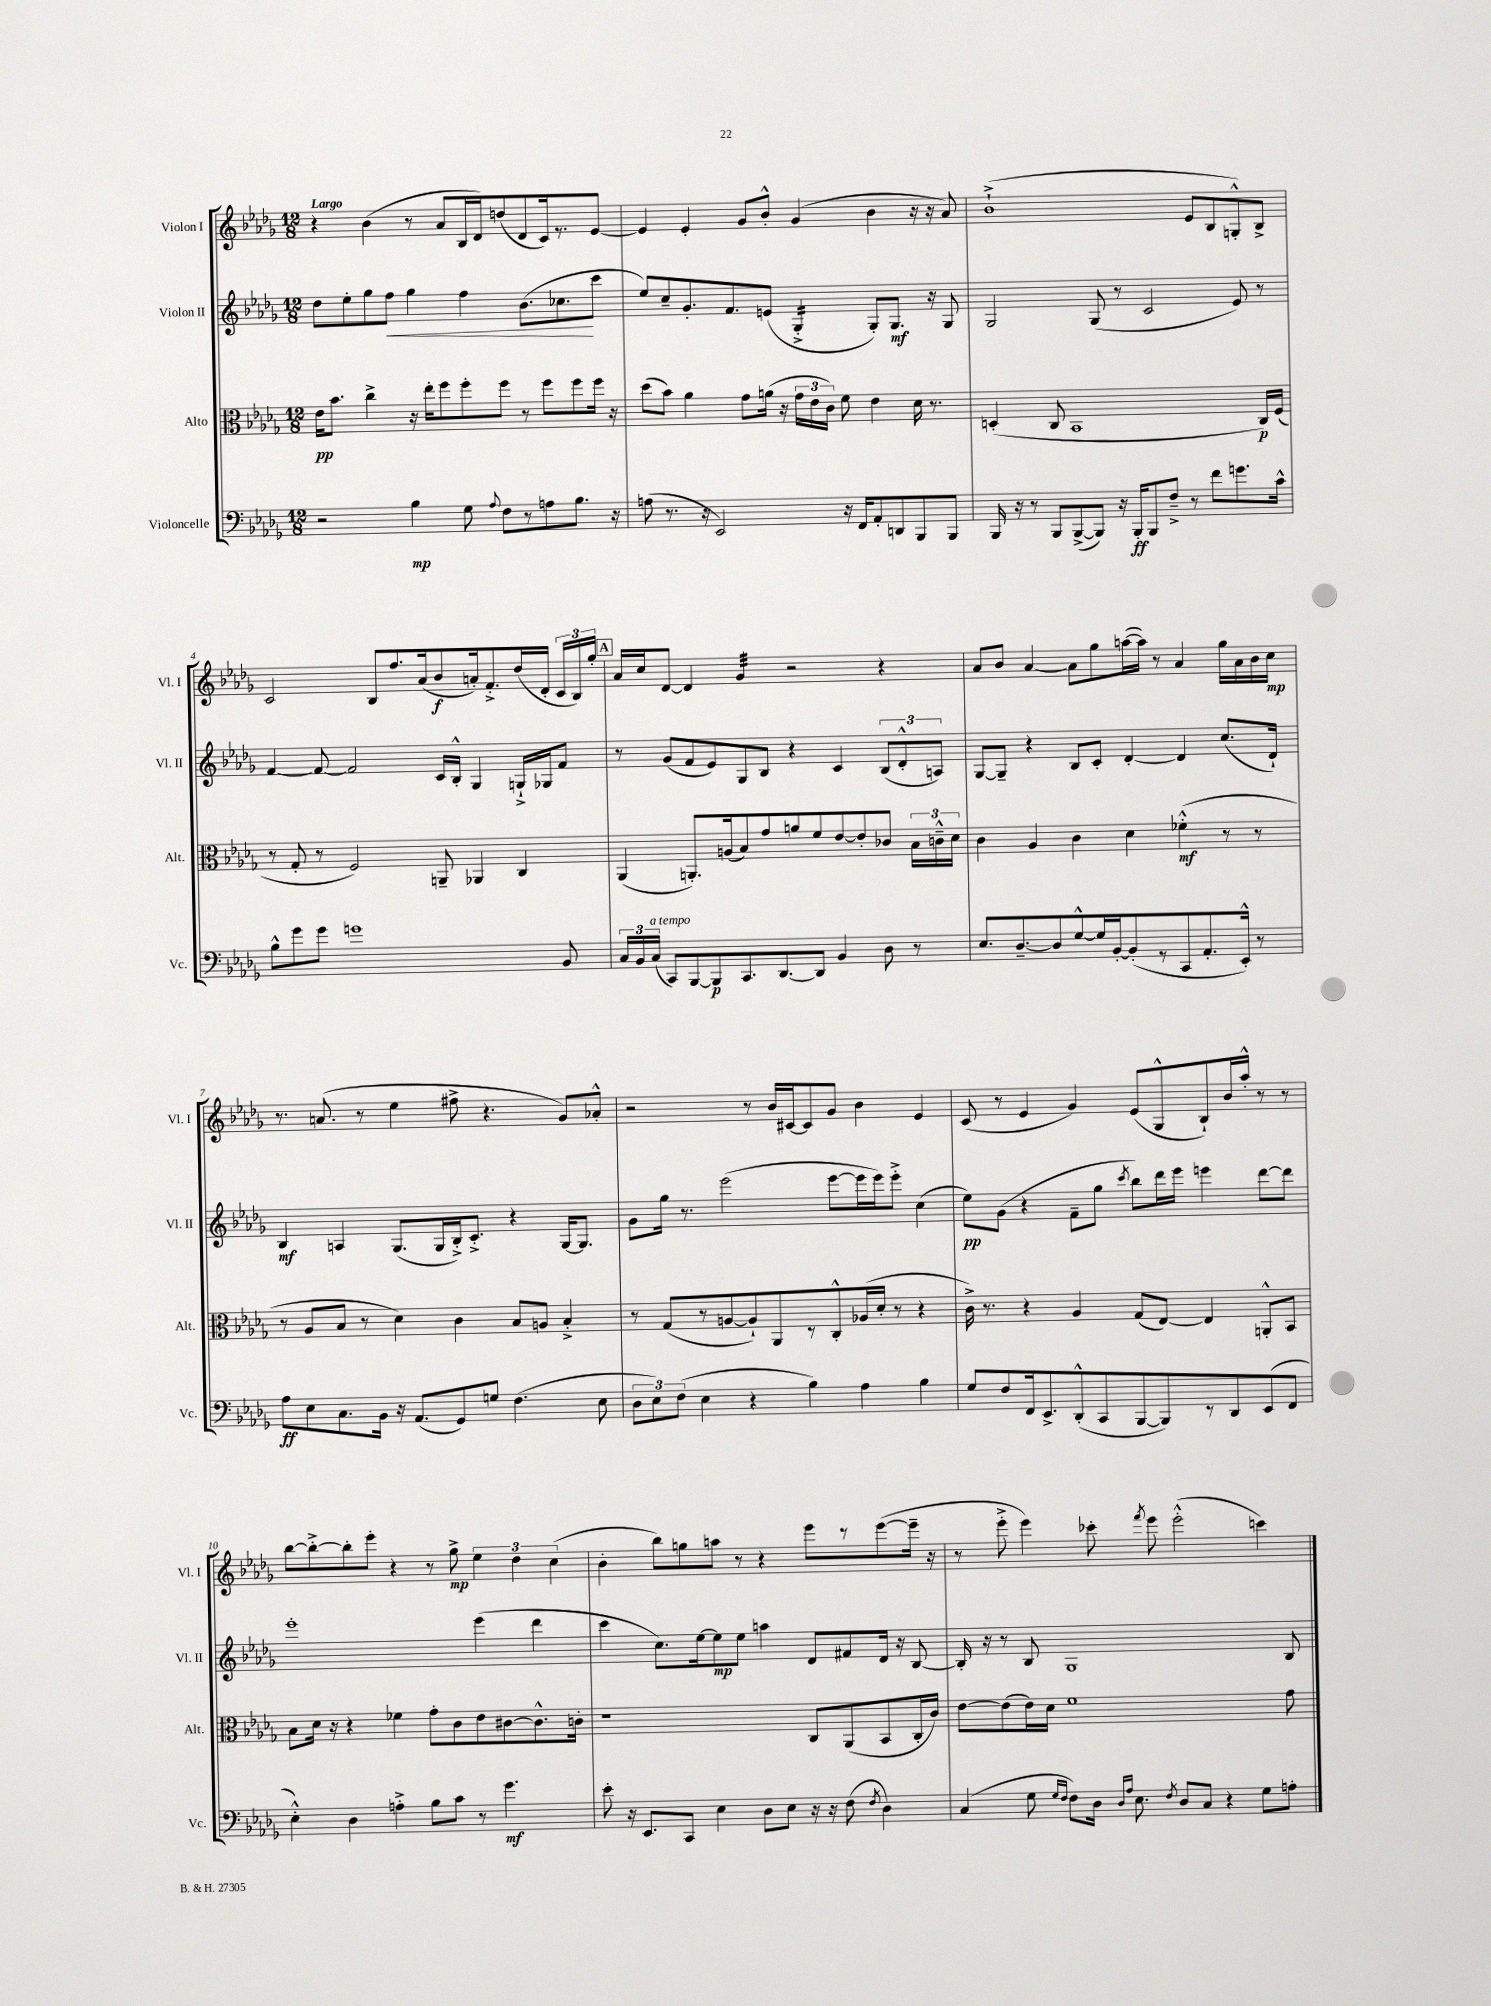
<<
\new StaffGroup <<
\new Staff = "s0" \with { instrumentName = "Violon I" shortInstrumentName = "Vl. I" } {
    \clef treble \key des \major \numericTimeSignature \time 12/8 \tempo "Largo"
    \autoBeamOff r4 bes'4( r8 aes'8[ bes16 des'16) d''8( des'8 c'16) r8. ees'8]~ |
    ees'4 ees'4-. ges'8[ bes'8]-.-^ ges'4( bes'4 r16 r16 aes'8) |
    bes'1-!->( ees'8[ bes8 g8-.-^) bes8]-> |
    c'2 bes8[ f''8. aes'16( bes'8\f a'16-.) f'8.-.-> des''16( des'16]-. \tuplet 3/2 { c'16[ bes16) ges''16]-. } |
    \mark \markup { \box "A" } aes'16[ c''16 des'8]~ des'4 ges'4:32 r2 r4 |
    aes'8[ bes'8] aes'4~ aes'8[ ges''8 a''16~( a''16]) r8 aes'4 ges''16[ aes'16 bes'16 c''16]\mp |
    r8. a'8.( r8 ees''4 fis''8-> r4. ges'8[) aes'8]-.-^ |
    r2 r8 bes'16[ cis'16~ cis'8 ges'8] bes'4 ees'4 |
    c'8( r8 ees'4 ges'4) ees'8[( ges8-^ bes8-!) bes'16 aes''16]-.-^ r8 r8 |
    bes''8[~ bes''8~-.-> bes''8-. ees'''8]-. r4 r8 ges''8->\mp \tuplet 3/2 { ees''4 des''4 c''4( } |
    bes'4-. bes''8[) g''8 a''8] r8 r4 ees'''8[ r8 ees'''8~( ees'''16]-- r16 |
    r8 ees'''8-.-> ees'''4) ces'''8-. \acciaccatura { f'''8 } ees'''8 ees'''2-.-^( c'''4) \bar "|." |
}
\new Staff = "s1" \with { instrumentName = "Violon II" shortInstrumentName = "Vl. II" } {
    \clef treble \key des \major \numericTimeSignature \time 12/8
    \autoBeamOff des''8[ ees''8-. ges''8 f''8]\< ges''4 f''4 bes'8.[( ces''8.\! c'''8] |
    ees''8[) c''8-- ges'8.-. f'8. e'8]( ges4:16-.-> ges8[-.) ges8.]\mf r16 ges8 |
    ges2 ges8( r8 c'2 ees'8) r8 |
    f'4~ f'8~ f'2 c'16[ bes16]-.-^ ges4 g16[-!-> ges16 f'8] |
    \mark \markup { \box "A" } r8 ges'8[( f'8 ees'8) ges8 bes8] r4 c'4 \tuplet 3/2 { bes8[( des'8-.-^ a8]) } |
    ges8[~ ges8]-- r4 bes8[ c'8]-. des'4~-. des'4 c''8.[( des'16]-!) |
    bes4\mf a4 ges8.[( ges16 bes16-.->) c'8.]-.-> r4 ges16[~ ges8.] |
    ges'8[ ges''16] r8. ees'''2( ees'''8[~ ees'''16 ees'''16) ees'''8]-.-> c''4( |
    ees''8[\pp) ges'8]( r4 f'8[-- ges''8] \acciaccatura { c'''8 } bes''8[) des'''16 ees'''16] e'''4 des'''8[~ des'''8] |
    ees'''1-. ees'''4( des'''4 |
    c'''4 c''8.[) ees''16~ ees''8\mp ees''8] a''4 des'8[ fis'8 des'16] r16 bes8~ |
    bes16-. r16 r8 bes8 ges1 bes8 \bar "|." |
}
\new Staff = "s2" \with { instrumentName = "Alto" shortInstrumentName = "Alt." } {
    \clef alto \key des \major \numericTimeSignature \time 12/8
    \autoBeamOff ees'16[\pp bes'8.] c''4-> r16 ees''16[-. f''8 f''8-. f''8] r8 f''8[ f''8 f''16] r16 |
    des''8[( bes'8]) aes'4 ges'8[ a'16]( r16 \tuplet 3/2 { ges'16[ ees'16 c'16]) } f'8 ees'4 des'16 r8. |
    d4-.( c8 bes,1 c16[\p) f16]( |
    r8 ges8-. r8 f2) a,8-- aes,4 c4 |
    \mark \markup { \box "A" } aes,4( a,8.[-.) a16( bes8) ges'8 a'8 f'8 ees'8~ ees'8-. ces'8] \tuplet 3/2 { bes16[ c'16---^ des'16] } |
    c'4 aes4 c'4 des'4 fes'4-.-^\mf( r8 r8 |
    r8 aes8[ bes8] r8 des'4) c'4 bes8[ a8] bes4-.-> |
    r8 ges8[( r8 a8~ a8-!) aes,8 r8 c8-.-^ aes16( des'16]-. r8 r4 |
    c'16->) r8. r4 aes4 ges8[( ees8]~) ees4 a,8[-.-^ bes,8] |
    bes8[ des'16] r16 r4 fes'4 ges'8[-. c'8 ees'8 cis'8~ cis'8.-^ c'16]-. |
    r1 c8[ aes,8( bes,8 c16-. c'16]) |
    ees'8[~ ees'8( ees'16) des'16] f'1 ges'8 \bar "|." |
}
\new Staff = "s3" \with { instrumentName = "Violoncelle" shortInstrumentName = "Vc." } {
    \clef bass \key des \major \numericTimeSignature \time 12/8
    \autoBeamOff r2 bes4\mp ges8 \appoggiatura { aes8 } f8[ r8 a8 bes8.] r16 |
    a8( r8. r16 ees,2) r16 f,16[ aes,8-. d,8 bes,,8 bes,,8] |
    bes,,16 r16 r8 bes,,8[ bes,,8~->( bes,,8]) r16 bes,,16[-.\ff bes,,8 f8]---> r8 f'8[ g'8. c'16]-^ |
    bes8[-^ ges'8 ges'8] g'1 bes,8 |
    \mark \markup { \box "A" } \tuplet 3/2 { c16[ bes,16 c16]^\markup { \italic "a tempo" }( } c,8[) bes,,8~ bes,,8\p c,8. des,8.~ des,8] bes,4 des8 r8 |
    ees8.[ des8.~-- des8 ges8~-^ ges16 bes,16~-. bes,8-.( r8 c,8 aes,8.-. ees,16]-.-^) r8 |
    aes8[\ff ees8 c8. bes,16] r16 aes,8.[( ges,8) g8] f4.( ees8 |
    \tuplet 3/2 { des8[ ees8) f8]( } ees4 r4 bes4) aes4 bes4 |
    ges8[ f8 f,16 ees,8.-> des,8-.-^( c,8 bes,,8~ bes,,8) r8 des,8 ees,8( f,8] |
    ees4-.-^) des4 a4-.-> bes8[ c'8] r8 ges'4.\mf |
    ees'8-. r16 ees,8.[ c,8] ees4 des8[ ees8] r16 r16 f8( \acciaccatura { f8 } des4) |
    c4( ges8 \grace { ges16[ f16] } f8[) des16] \grace { des16[ aes16] } ees8. \acciaccatura { f8 } des8[ c8] r4 ges8[ a8]-. \bar "|." |
}
>>
>>
